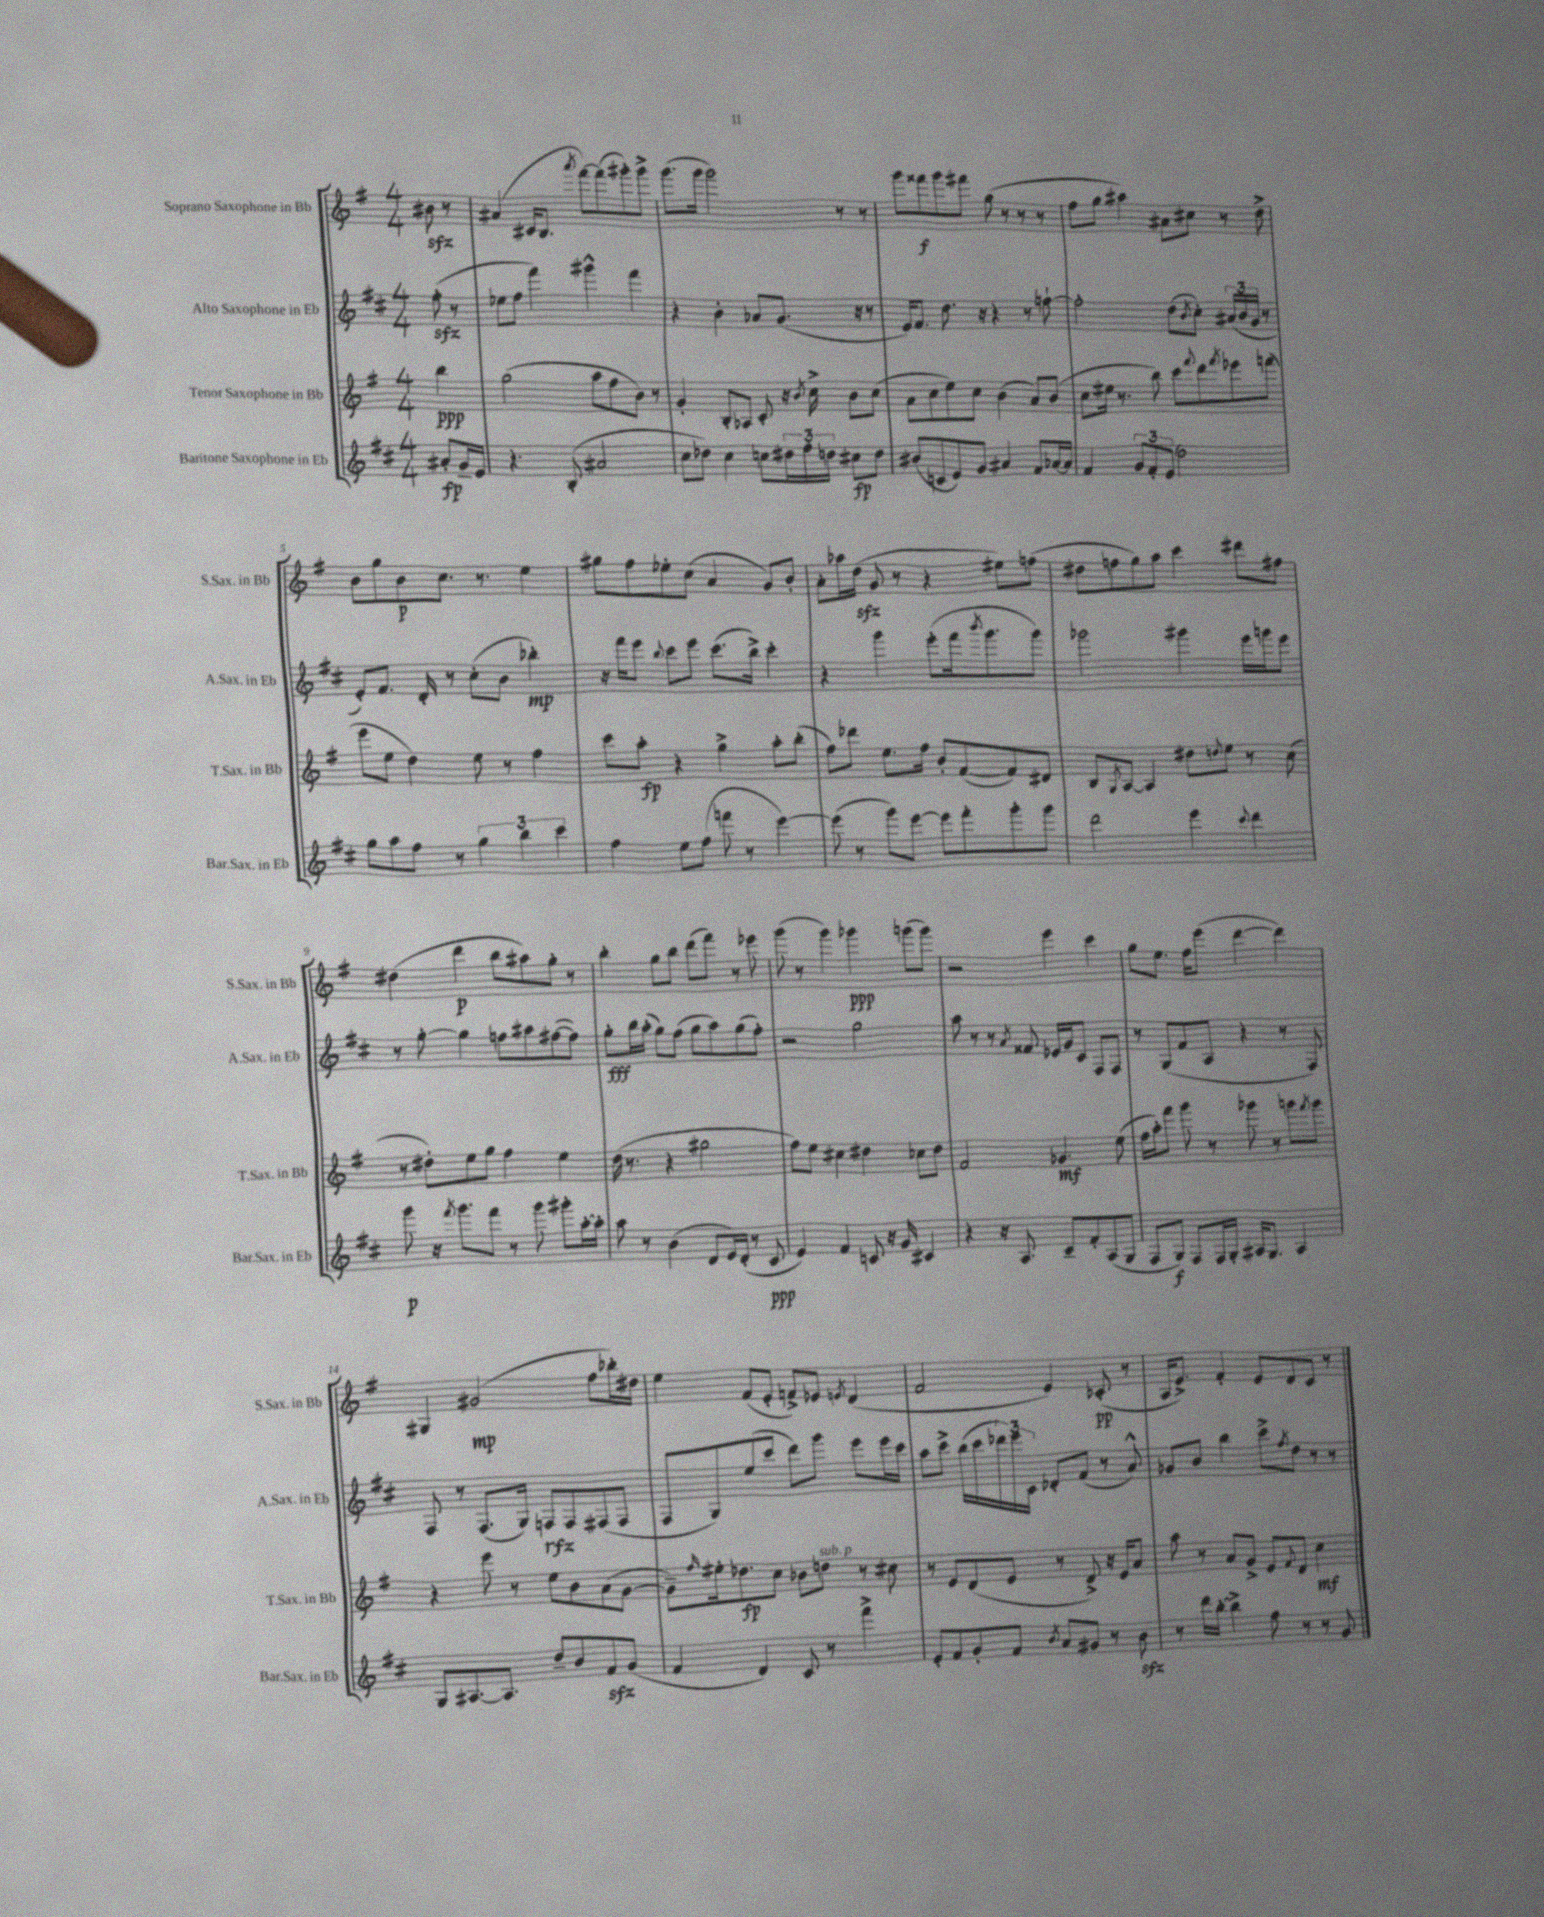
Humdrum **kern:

**kern	**dynam	**kern	**dynam	**kern	**dynam	**kern	**dynam
*part4	*part4	*part3	*part3	*part2	*part2	*part1	*part1
*staff4	*staff4	*staff3	*staff3	*staff2	*staff2	*staff1	*staff1
*I"Baritone Saxophone in Eb	*	*I"Tenor Saxophone in Bb	*	*I"Alto Saxophone in Eb	*	*I"Soprano Saxophone in Bb	*
*I'Bar.Sax. in Eb	*	*I'T.Sax. in Bb	*	*I'A.Sax. in Eb	*	*I'S.Sax. in Bb	*
*clefG2	*	*clefG2	*	*clefG2	*	*clefG2	*
*k[f#c#]	*	*k[f#]	*	*k[f#c#]	*	*k[f#]	*
*M4/4	*	*M4/4	*	*M4/4	*	*M4/4	*
=	=	=	=	=	=	=	=
8a#X'/L	fp	4bb\	ppp	(8ff#zz'\	.	8b#Xzz\	.
16g~/L	.	.	.	8r	.	8r	.
16e/JJ	.	.	.	.	.	.	.
=1	=1	=1	=1	=1	=1	=1	=1
4.r	.	(2gg\	.	8ee-X\L	.	(4a#X/	.
.	.	.	.	8ff#\J	.	.	.
.	.	.	.	4fff#\)	.	16c#X/KL	.
.	.	.	.	.	.	8.B/J	.
(8B'/	.	.	.	.	.	.	.
.	.	.	.	.	.	8qaaa/	.
2a#X/	.	8aa\L	.	4ggg#X^^\	.	[8fff#\L)	.
.	.	8ff#\	.	.	.	(8fff#\]	.
.	.	8b\J)	.	4fff#\	.	8ggg#X'\)	.
.	.	8r	.	.	.	8ggg#^\J	.
=2	=2	=2	=2	=2	=2	=2	=2
8cc#\L	.	4g'/	.	4r	.	(8.ggg\L	.
8dd-X\J)	.	.	.	.	.	.	.
.	.	.	.	.	.	16ggg\Jk	.
4cc#\	.	8B'/L	.	4b'\	.	2ggg\)	.
.	.	8A-X/J	.	.	.	.	.
8ccn\L	.	8c'/	.	8a-X/L	.	.	.
24dd#X\L	.	16r	.	(8.g/J	.	.	.
24ff#\	.	.	.	.	.	.	.
.	.	8qb/	.	.	.	.	.
.	.	16cc^\	.	.	.	.	.
24ddn\JJ	.	.	.	.	.	.	.
8cc#X\L	fp	8b\L	.	.	.	8r	.
.	.	.	.	16r	.	.	.
8dd\J	.	(8cc\J	.	8r	.	8r	.
=3	=3	=3	=3	=3	=3	=3	=3
(8b#X/L	.	8a\L	.	16e/KL)	.	8ggg\L	.
.	.	.	.	8.f#/J	.	.	.
8cn/	.	8cc\	.	.	.	8fff##X\	f
8e/)	.	8ee\)	.	8.dd\	.	8ggg\	.
8g/J	.	8cc\J	.	.	.	8fff#X\J	.
.	.	.	.	16r	.	.	.
4a#X/	.	(4b\	.	4r	.	(8gg\	.
.	.	.	.	.	.	8r	.
8f#/L	.	8a/L)	.	8r	.	8r	.
[16a-X/L	.	(8b/J	.	[8ffn`\	.	8r	.
16a-/JJ]	.	.	.	.	.	.	.
=4	=4	=4	=4	=4	=4	=4	=4
4f#/	.	8cc\L	.	2ff'\]	.	8ff#\L	.
.	.	16ee#X\Jk	.	.	.	8gg\J	.
.	.	8.r	.	.	.	.	.
12g/L	.	.	.	.	.	4aa#X\)	.
12f#'/	.	.	.	.	.	.	.
.	.	8bb\)	.	.	.	.	.
(12e/J	.	.	.	.	.	.	.
2dd\)	.	8ccc\L	.	(8dd\L	.	8a#X\L	.
.	.	8qqfff#/	.	8qb/	.	.	.
.	.	8ddd\	.	8cc#'\J)	.	8cc#X\J	.
.	.	8qfff#/	.	.	.	.	.
.	.	8eee-X\	.	(24a#X/LL	.	8r	.
.	.	.	.	24b/	.	.	.
.	.	.	.	24g/JJ	.	.	.
.	.	(8fffn\J	.	8r	.	8dd^\	.
!!LO:LB:g=z
=5	=5	=5	=5	=5	=5	=5	=5
8gg\L	.	8eee\L	.	8e'/L)	.	8b\L	.
8aa\	.	8ee\J	.	8.f#/J	.	8gg\	.
8ff#\J	.	4dd\)	.	.	.	8b\	p
.	.	.	.	16d'/	.	.	.
8r	.	.	.	8r	.	8.cc\J	.
6gg\	.	8ee\	.	(8cc#'\L	.	.	.
.	.	.	.	.	.	8.r	.
.	.	8r	.	8b\J	.	.	.
6bb\	.	.	.	.	.	.	.
.	.	4ff#\	.	4bb-X'\)	mp	4ee\	.
6ccc#\	.	.	.	.	.	.	.
=6	=6	=6	=6	=6	=6	=6	=6
4ff#\	.	8ccc\L	.	16r	.	8gg#X\L	.
.	.	.	.	16fff#\KL	.	.	.
.	.	8aa'\J	fp	8eee\J	.	8ff#\	.
.	.	.	.	8qqbb/	.	.	.
8ee\L	.	4r	.	8ccc#\L	.	8ee-X'\	.
(8ff#\J	.	.	.	8eee\J	.	(8cc\J	.
8fffn\	.	4gg^\	.	(8.ccc#\L	.	4a/	.
8r	.	.	.	.	.	.	.
.	.	.	.	16bb^\Jk)	.	.	.
[4eee\)	.	8aa'\L	.	4ccc#'\	.	8g/L)	.
.	.	(8bb'\J	.	.	.	8b'/J	.
=7	=7	=7	=7	=7	=7	=7	=7
(8eee\]	.	8ff#\L)	.	4r	.	8a'\L	.
8r	.	8ddd-X\J	.	.	.	16aa-X\L	.
.	.	.	.	.	.	(16ddzz\JJ	.
8ggg\L)	.	8.ee\L	.	4ggg\	.	8g/	.
[8eee\J	.	.	.	.	.	8r	.
.	.	16ff#\Jk	.	.	.	.	.
8eee\L]	.	8b'/L	.	(8eee'\L	.	4r	.
8fff#'\	.	([8f#/	.	16fff#\k	.	.	.
.	.	.	.	8qbbb/	.	.	.
.	.	.	.	8.ggg\	.	.	.
8ggg'\	.	8f#/])	.	.	.	8ee#X\L)	.
8ggg\J	.	8d#X/J	.	8ggg\J)	.	(8ffn\J	.
=8	=8	=8	=8	=8	=8	=8	=8
2ddd\	.	8B/L	.	2ggg-X\	.	8dd#X\L	.
.	.	8qG/	.	.	.	.	.
.	.	[8A/J	.	.	.	8ffn\	.
.	.	4A/]	.	.	.	8gg\)	.
.	.	.	.	.	.	8aa\J	.
4eee\	.	8dd#X\L	.	4ggg#X\	.	4ccc\	.
.	.	8qqddn/	.	.	.	.	.
.	.	8ee\J	.	.	.	.	.
8qqccc#/	.	.	.	.	.	.	.
4ddd\	.	8r	.	16eee\LL	.	8ddd#X\L	.
.	.	.	.	16gggn\J	.	.	.
.	.	(8cc\	.	8eee\J	.	8ff#X\J	.
!!LO:LB:g=z
=9	=9	=9	=9	=9	=9	=9	=9
8ggg\	p	8r	.	8r	.	(4dd#X\	.
16r	.	8dd#X'\L)	.	[8gg'\	.	.	.
8qfff#/	.	.	.	.	.	.	.
8.ggg\L	.	.	.	.	.	.	.
.	.	8ee\	.	4gg\]	.	4ddd\	p
8fff#\J	.	8gg\J	.	.	.	.	.
8r	.	4ff#\	.	8ffn\L	.	8bb\L	.
8ggg\	.	.	.	8aa#X\	.	8aa#X\)	.
8ggg#X'\L	.	4ee\	.	([8ff#X\	.	8gg'\J	.
[16aa'\L	.	.	.	8ff#\J])	.	8r	.
16aa'\JJ]	.	.	.	.	.	.	.
=10	=10	=10	=10	=10	=10	=10	=10
8aa\	.	(16dd\	.	8gg'\L	fff	4bb'\	.
.	.	8.r	.	.	.	.	.
8r	.	.	.	16bb\L	.	.	.
.	.	.	.	(16aa'\JJ	.	.	.
(4b\	.	4r	.	8gg\L)	.	8gg\L	.
.	.	.	.	(8ff#\J	.	8bb\J	.
8d/L	.	2gg#X\	.	8gg\L	.	(8ddd\L	.
16e/L)	.	.	.	8aa\)	.	8fff#\J)	.
(16d'/JJ	.	.	.	.	.	.	.
8r	.	.	.	(8gg\	.	8r	.
8c#/	ppp	.	.	8ff#'\J)	.	8eee-X\	.
=11	=11	=11	=11	=11	=11	=11	=11
4e/)	.	8ff#\L)	.	2r	.	(8ggg\	.
.	.	8ee\J	.	.	.	8r	.
4f#/	.	4cc#X\	.	.	.	4ggg\)	.
8cn/	.	4dd#X\	.	2gg\	.	4ggg-X\	ppp
16r	.	.	.	.	.	.	.
16g/	.	.	.	.	.	.	.
4c#X/	.	8cc-X\L	.	.	.	(8gggn\L	.
.	.	8dd#\J	.	.	.	8ggg\J)	.
=12	=12	=12	=12	=12	=12	=12	=12
4r	.	2f#/	.	8aa\	.	2r	.
.	.	.	.	8r	.	.	.
16r	.	.	.	8r	.	.	.
8.A/	.	.	.	.	.	.	.
.	.	.	.	8qa/	.	.	.
.	.	.	.	8f##X/	.	.	.
8c#~/L	.	4.g-X/	mf	16e-X/LL	.	4eee\	.
.	.	.	.	16g/J	.	.	.
8f#'/	.	.	.	8c#/J	.	.	.
(8A/	.	.	.	8F#/L	.	4ccc\	.
8G/J	.	(8ee\	.	8F#/J	.	.	.
=13	=13	=13	=13	=13	=13	=13	=13
8F#/L	.	16ff#\LL	.	8r	.	8gg\L	.
.	.	16aa'\J)	.	.	.	.	.
8G/J)	f	8fff#\J	.	(8G/L	.	8.ee\J	.
8F#/L	.	8ggg\	.	8f#/	.	.	.
.	.	.	.	.	.	16ff#\KL	.
16F#/L	.	8r	.	8A/J	.	(8eee\J	.
16G'/JJ	.	.	.	.	.	.	.
16A#X/KL	.	8ggg-X\	.	4r	.	[4ddd\	.
8.G/J	.	.	.	.	.	.	.
.	.	8r	.	.	.	.	.
4A#/	.	8gggn\L	.	8r	.	4ddd\])	.
.	.	8qfff#/	.	.	.	.	.
.	.	8ggg\J	.	8F#/)	.	.	.
!!LO:LB:g=z
=14	=14	=14	=14	=14	=14	=14	=14
8G/L	.	4r	.	8F#/	.	4G#X/	.
[8.A#X/	.	.	.	8r	.	.	.
.	.	8eee\	.	(8.F#/L	.	(2g#X/	mp
8.A#/J]	.	.	.	.	.	.	.
.	.	8r	.	.	.	.	.
.	.	.	.	16G/Jk)	.	.	.
8dd~/L	.	8ee\L	.	8Fn/L	rfz	.	.
8b/	.	8b\	.	8F/	.	.	.
8f#zz/	.	(8a\	.	(8F#X/	.	8ff#\L	.
(8g/J	.	[8g\J	.	8F#/J	.	16bb-X'\L)	.
.	.	.	.	.	.	16dd#X\JJ	.
=15	=15	=15	=15	=15	=15	=15	=15
4f#/	.	8g~\L])	.	8F#/L	.	4ee\	.
.	.	16qqff#/	.	.	.	.	.
.	.	16ee#X'\k	.	8G/)	.	.	.
.	.	8.dd-X\	fp	.	.	.	.
4d/)	.	.	.	(8ee/	.	(8f#/L	.
.	.	8cc\J	.	8ccc#/J	.	8e'/J	.
8c#/	.	8b-X\L	.	8ddd\L)	.	8fn^/L)	.
!	!	!LO:TX:a:i:t=sub. p	!	!	!	!	!
8r	.	8ddn\J	.	8ggg\J	.	8e-X/J	.
.	.	.	.	.	.	8qen/	.
4fff#^\	.	8r	.	8eee\L	.	(4d/	.
.	.	8cc#X\	.	16eee\L	.	.	.
.	.	.	.	16ccc#\JJ	.	.	.
=16	=16	=16	=16	=16	=16	=16	=16
8e'/L	.	8r	.	8aa\L	.	2f#/	.
8f#/	.	8e/L	.	8ccc#^\J	.	.	.
8g'/	.	(8d/	.	(16bb\LL	.	.	.
.	.	.	.	16ccc#\	.	.	.
8f#/J	.	8e/J	.	24ddd-X\)	.	.	.
.	.	.	.	24eee\	.	.	.
.	.	.	.	24c#\JJ	.	.	.
8qb/	.	.	.	.	.	.	.
8a/L	.	8r	.	8d-X'/L	.	4e/)	.
8g#X/J	.	8d^/)	.	(8f#/J	.	.	.
8r	.	16r	.	8r	.	(8c-X'/	pp
.	.	16e/KL	.	.	.	.	.
8bzz\	.	8a/J	.	8a^^/)	.	8r	.
=17	=17	=17	=17	=17	=17	=17	=17
8r	.	8aa\	.	8g-X/L	.	16A/KL	.
.	.	.	.	.	.	8.e^/J)	.
16ddd\LL	.	8r	.	8b/J	.	.	.
[16bb'\JJ	.	.	.	.	.	.	.
4bb^\]	.	8a/L	.	4bb\	.	4f#'/	.
.	.	8g^/J	.	.	.	.	.
8ff#\	.	8e/L	.	8ccc#^\L	.	8e/L	.
.	.	8qqf#/	.	8qff#/	.	.	.
8r	.	8d/J	.	8dd\J	.	8d/	.
8r	.	4cc\	mf	8r	.	8c/J	.
8g/	.	.	.	8r	.	8r	.
==	==	==	==	==	==	==	==
*-	*-	*-	*-	*-	*-	*-	*-
